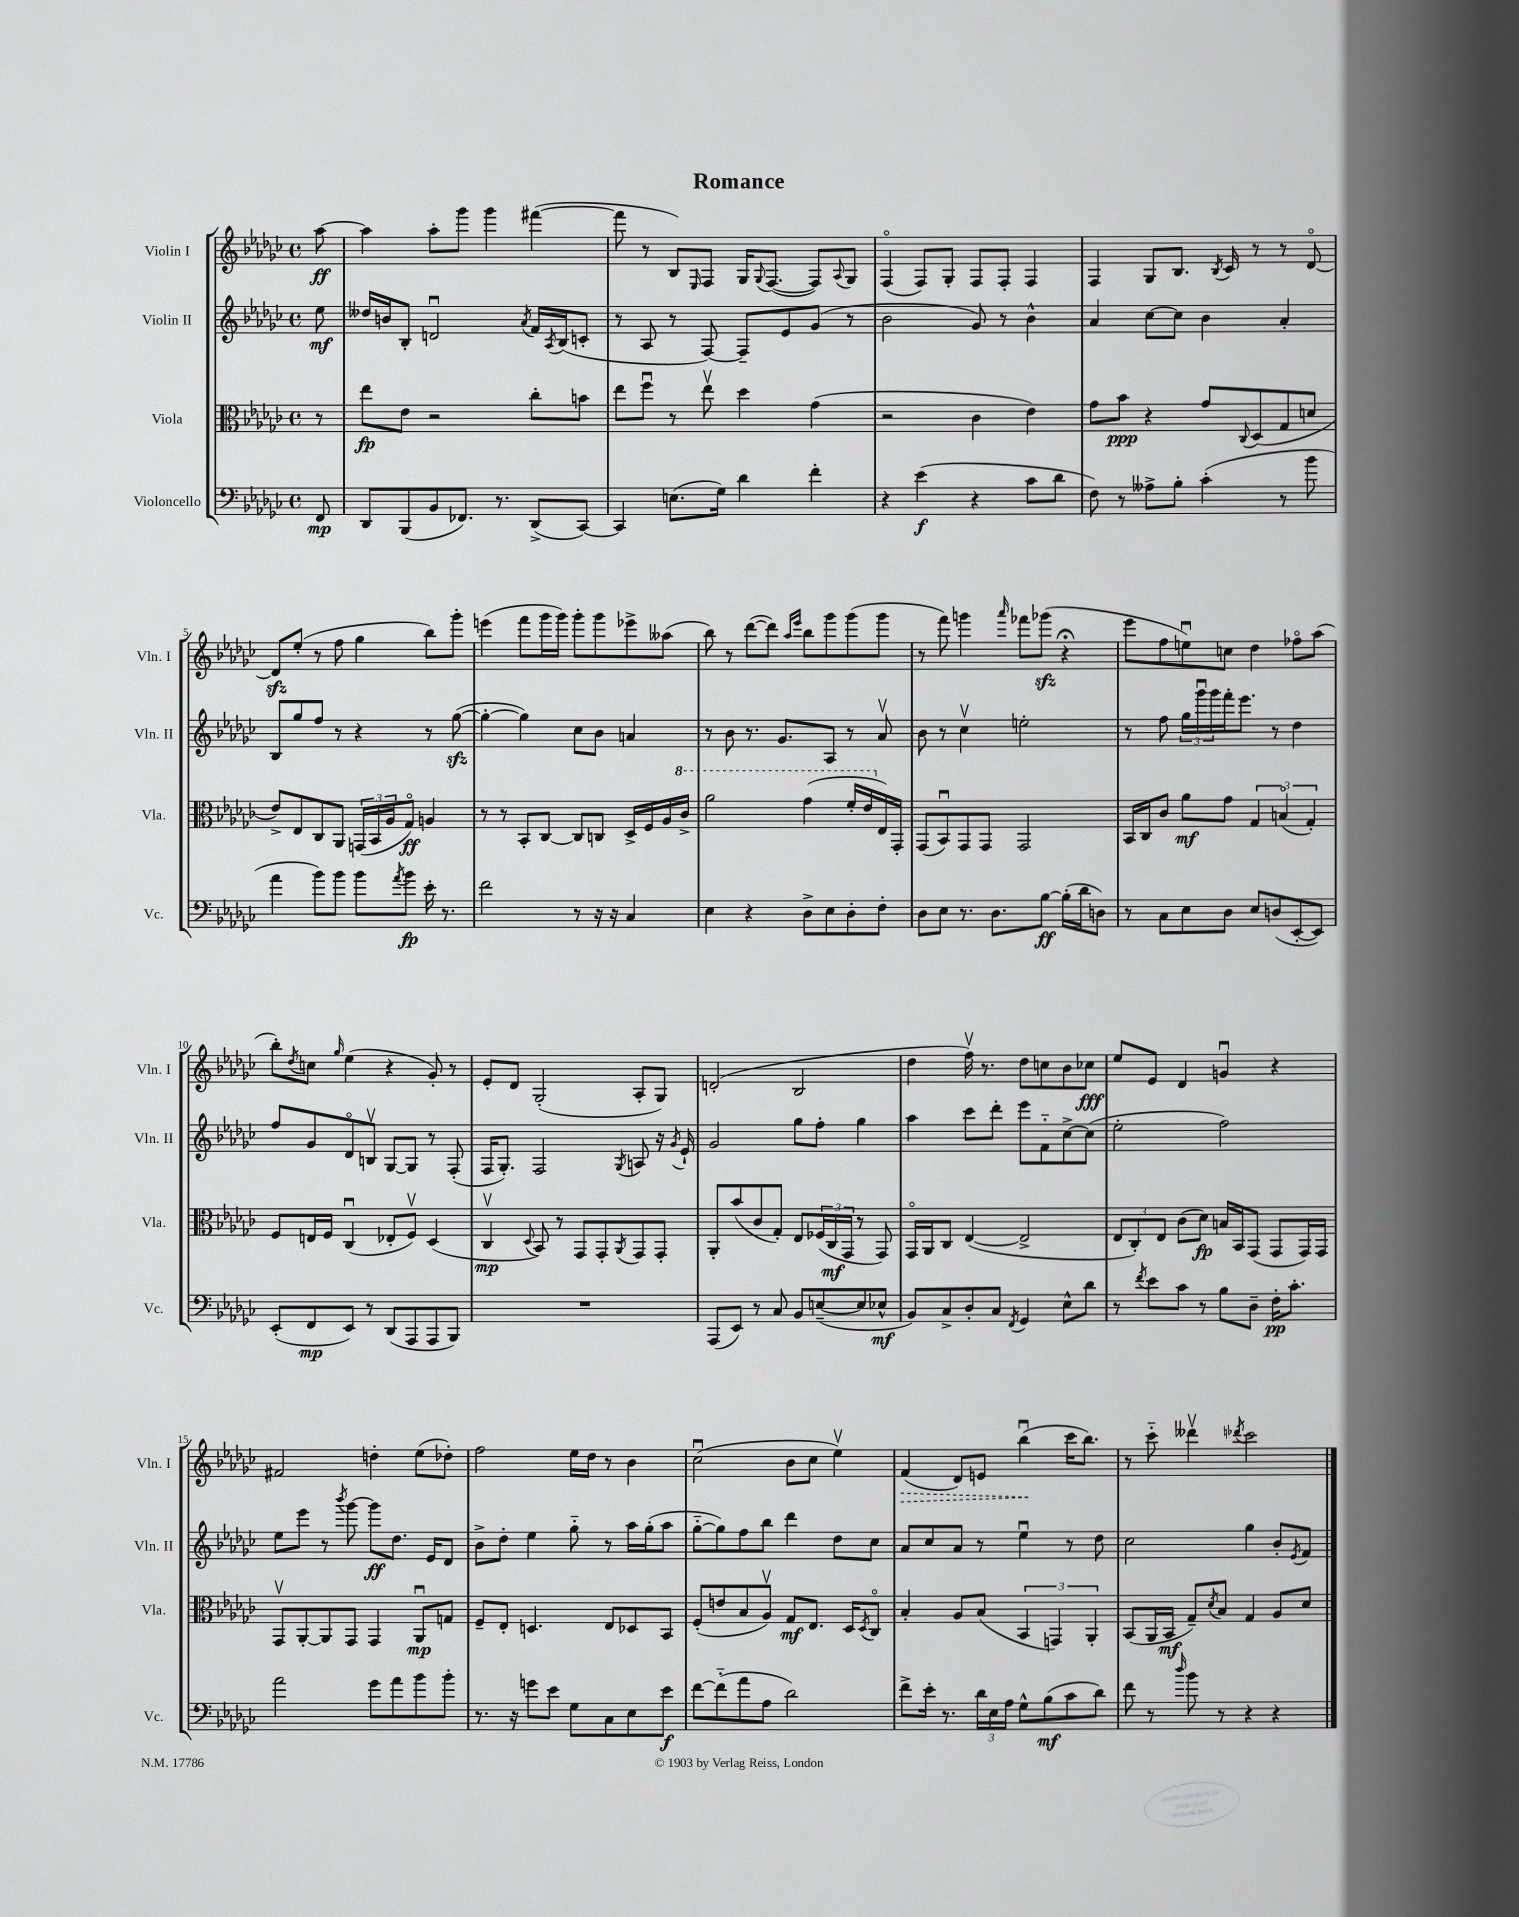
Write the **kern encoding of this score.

**kern	**kern	**kern	**kern
*staff4	*staff3	*staff2	*staff1
*clefF4	*clefC3	*clefG2	*clefG2
*k[b-e-a-d-g-c-]	*k[b-e-a-d-g-c-]	*k[b-e-a-d-g-c-]	*k[b-e-a-d-g-c-]
*M4/4	*M4/4	*M4/4	*M4/4
*met(c)	*met(c)	*met(c)	*met(c)
8FF/	8r	8ee-\	[8aa-\
=	=	=	=
8DD-/L	8ee-\L	16dd--/LL	4aa-\]
.	.	16b/J	.
(8BBB-/	8e-\J	8B-'/J	.
8BB-/	2r	2du/	8aa-'\L
8.FF-/J)	.	.	8ggg-\J
.	.	.	4ggg-\
8.r	.	.	.
.	.	8qa-/	.
(8DD-^/L	8cc-'\L	16f/LL	([4fff#\
.	.	8qA-/	.
.	.	(16B-/J	.
[8CC-/J)	8b\J	8c'/J	.
=	=	=	=
4CC-/]	8ee-\L	8r	8fff#\]
.	8ffu\J	8A-/	8r
(8.E\L	8r	8r	8B-/L)
.	.	.	16qqE-/
.	8ee-v\	[8F/)	8F/J
16G-\Jk)	.	.	.
4d-\	4dd-\	8F~/]L	16G-/LK
.	.	.	8qqG-/
.	.	.	([8.F/J
.	.	8e-/	.
4f'\	(4g-\	(8g-/J	8F/]L)
.	.	.	8qqA-/
.	.	8r	8G-/J
=	=	=	=
4r	2r	2b-\	(4Fo/
(4e-\	.	.	8F/L)
.	.	.	8G-'/J
4r	4c-\	8g-/)	8F/L
.	.	8r	8F'/J
8c-\L	4e-\)	4b-^^\	4F/
8d-\J	.	.	.
=	=	=	=
8F\)	8g-\L	4a-/	4F/
8r	8b-\J	.	.
8A--^\L	4r	[8cc-\L	8G-/L
8B-'\J	.	8cc-\]J	8.B-/J
(4c-'\	8g-/L	4b-\	.
.	.	.	8qB-/
.	.	.	16c-/
.	8qqC-/	.	.
.	(8D-/	.	8r
8r	8G-/	4a-'/	8r
8b-\	8d/J	.	[8d-o/
=	=	=	=
4a-\	8e-^/L)	8B-/L	8d-/]L
.	8E-/	8gg-/	(8ee-'/J
8b-\L)	8C-/	8ff/J	8r
8b-\J	8AA-/J	8r	8ff\
8b-\L	(24GG/LL	4r	4gg-\
.	24BB-/	.	.
.	24A-/J	.	.
8qa-/	.	.	.
8b-\J	8G-o/J)	.	.
16e-'\	4A/	8r	8bb-\L)
8.r	.	.	.
.	.	([8gg-\	8ggg-'\J
=	=	=	=
2f\	8r	4gg-'\_	(4eee\
.	8r	.	.
.	8BB-'/L	4gg-\])	8fff\L
.	[8C-/J	.	16ggg-\L
.	.	.	16ggg-\JJ)
8r	8C-/]L	8cc-\L	8ggg-'\L
16r	8C/J	8b-\J	8ggg-\
16r	.	.	.
4C-/	16D-^/LL	4a/	8eee-^\
.	16F/	.	.
.	16A-/	.	(8aa--\J
.	16cc-^/JJ	.	.
=	=	=	=
4E-\	2aa-\	8r	8bb-\)
.	.	8b-\	8r
4r	.	8.r	([8ddd-\L
.	.	.	8ddd-\]J)
.	.	8.g-/L	.
.	.	.	16qqaa-/LL
.	.	.	16qqeee-/JJ
8D-^\L	(4gg-\	.	8bb-\L
8E-\	.	8A-/J	8ggg-\
8D-'\	16ff'/LL	8r	(8ggg-\
.	16ee-/	.	.
8F'\J	16E-/)	8a-v/	8ggg-\J
.	16GG-'/JJ	.	.
=	=	=	=
8D-\L	(8GG-/L	8b-\	8r
8E-\J	8BB-u/)	8r	8fff\)
8.r	8GG-/	4cc-v\	4ggg\
.	8GG-/J	.	.
8.D-\L	.	.	.
.	.	.	16qqaaa-/
.	2GG-/	2ee'\	8fff-\L
[8B-\J	.	.	(8ggg-\J
(16B-'\]LL	.	.	4r;
16d-\J	.	.	.
8D\J)	.	.	.
=	=	=	=
8r	16BB-/LL	8r	8eee-\L
.	16C-/J	.	.
8C-\L	8c-/J	8ff\	8ff\
8E-\	8a-\L	24gg-\LL	8eeu\)
.	.	24ggg-u\	.
.	.	24ggg-\	.
8D-\J	8g-\J	16fff'\J	8cc\J
.	.	8.eee-\J	.
8E-/L	6G-/	.	4dd-\
(8D/	.	8r	.
.	(6Bo/	.	.
[8EE-'/	.	4dd-\	8ff-o\L
.	6G-'/)	.	.
8EE-/]J)	.	.	(8aa-\J
=	=	=	=
(8EE-'/L	8F/L	8ff/L	8bb-'\L)
.	.	.	8qdd-/
8FF/	16E/L	8g-/	8cc\J
.	16F/JJ	.	.
.	.	.	16qqgg-/
8EE-/J)	(4C-u/	8d-o/	(4ee-\
8r	.	8Bv/J	.
(8DD-/L	8E-'/L	[8G-/L	4r
8AAA-/	8Fv/J)	8G-/]J	.
8AAA-/	(4D-/	8r	8g-'/)
8BBB-/J)	.	(8F'/	8r
=	=	=	=
1r	4C-v/	16F/LK	8e-'/L
.	.	8.G-'/J)	.
.	.	.	8d-/J
.	8qqD-/	.	.
.	8BB-/)	2F/	(2G-'/
.	8r	.	.
.	8GG-/L	.	.
.	8GG-'/	.	.
.	8qAA-/	8qG-/	.
.	8GG-/	8A/	8A-'/L
.	8GG-'/J	16r	8G-/J)
.	.	8qg-/	.
.	.	16e-`/	.
=	=	=	=
(8AAA-/L	8AA-'/L	2g-/	(2d'/
8EE-/J)	(8b-/	.	.
8r	8c-/	.	.
8C-/	8G-'/J)	.	.
8BB-/L	8E-/L	8gg-\L	2B-/
([8E~/	(24F-/L	8ff'\J	.
.	24C-/	.	.
.	24GG-/JJ	.	.
8E/]	8r	4gg-\	.
8E-^^/J	8GG-/)	.	.
=	=	=	=
8BB-/L)	16GG-o/LL	4aa-\	4dd-\
.	16AA-/J	.	.
8C-^/	8C-/J	.	.
8D-'/	([4E-/	8ccc-\L	16ffv\)
.	.	.	8.r
8C-/J	.	8ddd-'\J	.
8qFF/	.	.	.
4GG-/	2E-^/]	8eee-\L	8dd-\L
.	.	8f'~\	8cc\
8E-^^\L	.	[8cc-^\	8b-\
8d-\J	.	(8cc-\]J	8cc-\J
=	=	=	=
8r	12E-/L	2ee-'\	8ee-/L
.	12C-'/)	.	.
8qf/	.	.	.
8e-\L	.	.	8e-/J
.	12E-/J	.	.
8c-\J	(8c-\L	.	4d-/
8r	8d-\J)	.	.
8B-\L	16B/LL	2ff\)	4gu/
.	16BB-/J	.	.
8D-~\J	(8GG-/J	.	.
16F'\LK	8GG-/L	.	4r
8.c-'\J	.	.	.
.	16GG-/L)	.	.
.	16GG-/JJ	.	.
=	=	=	=
2a-\	8GG-v/L	8ee-\L	2f#/
.	[8AA-'/	8eee-\J	.
.	8AA-/]	8r	.
.	.	8qbbb-/	.
.	8GG-/J	[8ggg-\	.
8g-\L	4GG-/	8ggg-\]L	4dd'\
8a-\	.	8.dd-\J	.
8b-\	8AA-u/L	.	(8ee-\L
.	.	16e-/LK	.
8b-'\J	8G/J	8d-/J	8dd-'\J)
=	=	=	=
8.r	8F~/L	8b-^\L	2ff\
.	8E-'/J	8dd-'\J	.
16r	.	.	.
8g\L	4.D/	4ee-\	.
8e-\J	.	.	.
8G-\L	.	8gg-'~\	16ee-\LL
.	.	.	16dd-\JJ
8C-\	8E-/L	8r	8r
8E-\	8D-/	16aa-\LL	4b-\
.	.	(16gg-'\J	.
8e-\J	8BB-/J	8aa-\J	.
=	=	=	=
[8f\L	(8F'/L	[8gg-'~\L	(2cc-u\
(8f'~\]	8e/	8gg-\])	.
8a-\	8B-/	8ff\	.
8A-\J	8A-v/J)	8bb-\J	.
2d-\)	8G-/L	4ddd-\	8b-\L
.	8.E-/J	.	8cc-\J
.	.	8dd-\L	4ee-v\)
.	16D-/LK	.	.
.	8qD-/	.	.
.	8C-o/J	8cc-\J	.
=	=	=	=
8f^\L	4B-'/	8a-/L	(4f/
16e-'\Jk	.	8cc-/	.
8.r	.	.	.
.	8A-/L	8a-/J	8d-/L)
24d-\LL	(8B-/J	8r	8e/J
24E-\	.	.	.
24A-\JJ	.	.	.
8G-^^\L	6BB-/	4ee-u\	(4bb-u\
(8B-\	.	.	.
.	6GG/)	.	.
8c-\	.	8r	16ccc-\LK
.	.	.	8.bb-\J)
.	6AA-'/	.	.
8d-\J)	.	8dd-\	.
=	=	=	=
8f\	(8BB-/L	2cc-\	8r
8r	16AA-/L	.	8ccc-'~\
.	16BB-/JJ	.	.
16qqdd-/	.	.	.
8b-\	8G-~/L)	.	4ddd--v\
.	8qd-/	.	.
8r	8B-/J	.	.
.	.	.	8qddd-/
4r	4G-/	4gg-\	2ccc-\
4r	8A-/L	8b-'/L	.
.	.	8qe-/	.
.	8d-/J	8f/J	.
==	==	==	==
*-	*-	*-	*-
